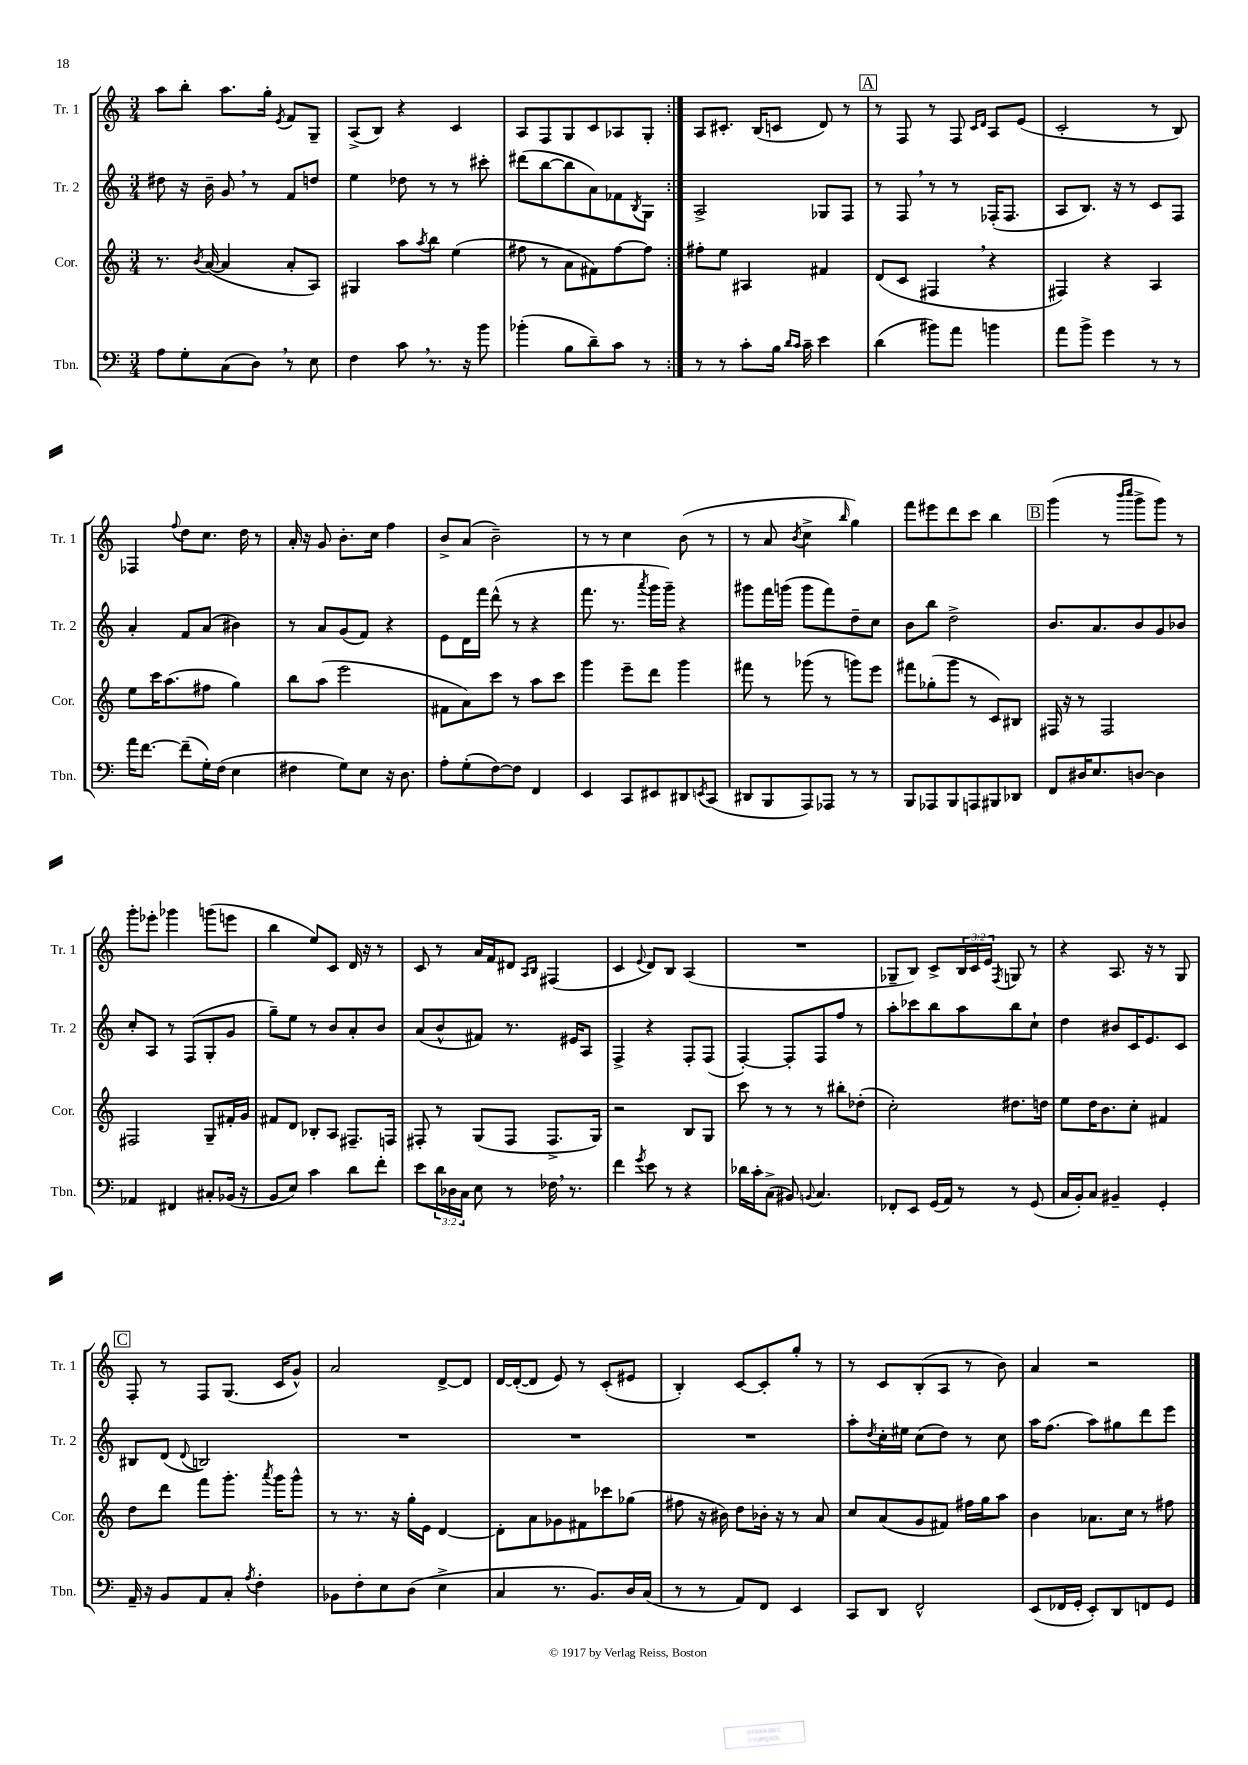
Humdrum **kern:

**kern	**kern	**kern	**kern
*staff4	*staff3	*staff2	*staff1
*clefF4	*clefG2	*clefG2	*clefG2
*k[]	*k[]	*k[]	*k[]
*M3/4	*M3/4	*M3/4	*M3/4
8A	8.r	8dd#	8aa
8G'	.	16r	8bb'
.	8qb	.	.
.	([16a	16b~	.
(8C	4a]	8g	8.aa
8D)	.	8r	.
.	.	.	16gg'
.	.	.	8qe
8r	8a'	8f	8f
8E	8A)	8dd	8G~
=	=	=	=
4F	4G#	4ee	(8A^
.	.	.	8B)
8c	8aa	8dd-	4r
.	8qaa	.	.
8.r	8bb	8r	.
.	(4ee	8r	4c
16r	.	.	.
8b	.	8ccc#'	.
=	=	=	=
(4b-'	8ff#	(8ddd#	8A
.	8r	[8bb	8F
8B	8a	8bb]	8G
8d~)	8f#)	8a)	8c
8c	[8ff#	8f-	8A-
.	.	8qB	.
8r	8ff#]	8G	8G'
=:|!	=:|!	=:|!	=:|!
8r	8ff#'	2A^	8A
8r	8ee	.	8.c#'
8c'	4A#	.	.
.	.	.	(16B
16B	.	.	8c
16qqd	.	.	.
16qqc	.	.	.
16c~	.	.	.
4e	4f#	8G-	8d)
.	.	8F	8r
=	=	=	=
(4d	(8d	8r	8r
.	8c	8F	8F
8b#)	4F#	8r	8r
8a	.	8r	8F
.	.	.	16qqc
.	.	.	16qqd
4b	4r	(16F-'	8A
.	.	8.F-	.
.	.	.	(8e
=	=	=	=
8a	4F#)	8A	2c'
8b^	.	8.B)	.
4g	4r	.	.
.	.	16r	.
.	.	8r	.
8r	4A	8c	8r
8r	.	8F	8B)
=	=	=	=
16a	8ee	4a'	4F-
[8.f	.	.	.
.	16ccc	.	.
.	(8.aa	.	.
.	.	.	8qqff
(8f~]	.	8f	8dd
16G')	8ff#	(8a	8.cc
(16F	.	.	.
4E	4gg)	4b#)	.
.	.	.	16dd
.	.	.	8r
=	=	=	=
4F#	8bb	8r	16a'
.	.	.	16r
.	(8aa	8a	8g
8G)	2eee	(8g	8.b'
8E	.	8f)	.
.	.	.	16cc
16r	.	4r	4ff
8.D	.	.	.
=	=	=	=
8A'	8f#	8e	8b^
(8G'	8a)	16d	(8a
.	.	16fff	.
[8F)	8ccc	(8ddd^^	2b~)
8F]	8r	8r	.
4FF	8aa	4r	.
.	8ccc	.	.
=	=	=	=
4EE	4ggg	8.fff	8r
.	.	.	8r
.	.	8.r	.
8CC	8eee~	.	4cc
.	.	8qaaa	.
8EE#	8ddd	16ggg	.
.	.	16ggg~)	.
8DD#	4ggg	4r	(8b
8qEE	.	.	.
(8CC	.	.	8r
=	=	=	=
8DD#	8fff#	8ggg#	8r
8BBB	8r	16fff	8a
.	.	(16ggg	.
.	.	.	8qb
8AAA)	(8ggg-	8ggg	4cc^
8AAA-	8r	8fff)	.
.	.	.	16qqbb
8r	8ggg)	8dd~	4gg)
8r	8eee	8cc	.
=	=	=	=
8BBB	8fff#	8b	8fff
8AAA-	(8gg-'	8bb	8eee#
8BBB	8ggg	2dd^	8ddd
8AAA	8r	.	8ccc
8BBB#	8c)	.	4bb
8DD-	8B#	.	.
=	=	=	=
8FF	16F#	8.b	(4ggg
.	16r	.	.
16D#	8r	.	.
8.E	.	8.a	.
.	2F#	.	8r
.	.	.	16qqbbb
.	.	.	16qqcccc
[8D	.	8b	8ggg^
4D]	.	8g	8ggg)
.	.	8b-	8r
=	=	=	=
4AA-	2F#	8cc'	8ggg'
.	.	8A	8eee-'
4FF#	.	8r	4ggg-
.	.	(8F	.
8C#'	8G~	8G'	(8ggg
(16BB-	16f#'	8g	8eee
16r	16g	.	.
=	=	=	=
8BB	8f#	8gg~)	4bb
8E)	8d	8ee	.
4c	8B-'	8r	8ee)
.	8A	8b	8c
8d	8.F#~	8a'	16d
.	.	.	16r
8f'	.	8b	8r
.	16F	.	.
=	=	=	=
8e	8F#'	(8a	8c
24d	8r	8b^^	8r
24D-	.	.	.
24C	.	.	.
8E	(8G	8f#)	16a
.	.	.	16f
8r	8F#	8.r	8d#
.	.	.	16qqA
.	.	.	16qqB
16F-	8.F#^	.	(4F#
8.r	.	16e#	.
.	.	8A	.
.	16G)	.	.
=	=	=	=
4f	2r	4F^	4c
8qg	.	.	8qqe
8e	.	4r	8d)
8r	.	.	8B
4r	8B	8F'	(4A
.	8G	(8F	.
=	=	=	=
16d-	8ccc	[4F')	2.r
16c'	.	.	.
(8C^	8r	.	.
8BB#)	8r	8F']	.
8qqBB	.	.	.
4.C	8r	8F	.
.	8bb#'	8ff	.
.	(8dd-'	8r	.
=	=	=	=
8FF-'	2cc')	8aa'	8G-~
8EE	.	8ccc-	8B)
(16GG	.	8bb	8c^
16AA)	.	.	.
8r	.	8aa	24B
.	.	.	24c
.	.	.	24e
.	.	.	8qF
8r	8.dd#	8bb	8G
(8GG	.	8cc`	8r
.	16dd	.	.
=	=	=	=
16C	8ee	4dd	4r
16BB')	.	.	.
8C	16dd	.	.
.	8.b	.	.
4BB#~	.	8b#	8.A
.	8cc'	16c	.
.	.	8.e	16r
4GG'	4f#	.	8r
.	.	8c	8G
=	=	=	=
16AA~	8dd	8B#	8F'
16r	.	.	.
8BB	8ddd	(8d	8r
.	.	8qqd	.
8AA	8fff	2B)	8F
8C'	8.ggg'	.	(8.G
8qA	.	.	.
4F'	.	.	.
.	8qaaa	.	.
.	16ggg	.	16c
.	8ggg^^	.	8g^^)
=	=	=	=
8BB-	8r	2.r	2a
8F'	8.r	.	.
8E	.	.	.
.	16r	.	.
(8D	16gg'	.	.
.	16e	.	.
4E^	[4d	.	[8d^
.	.	.	8d]
=	=	=	=
4C	8d']	2.r	[16d
.	.	.	(16d'_
.	8a	.	8d]
8.r	8g-	.	8e)
.	8f#	.	8r
8.BB)	.	.	.
.	8ccc-	.	(8c'
16D	(8gg-	.	8e#
(16C	.	.	.
=	=	=	=
8r	8ff#	2.r	4B')
8r	16r	.	.
.	16b#)	.	.
8AA)	8dd	.	[8c
8FF	16b-'	.	8c']
.	16r	.	.
4EE	8r	.	8gg'
.	8a	.	8r
=	=	=	=
8CC	8cc	8aa'	8r
.	.	8qdd	.
8DD	(8a	16cc'	8c
.	.	16ee#	.
2FF^^	8g	(8cc	(8B'
.	8f#)	8dd)	8A
.	16ff#	8r	8r
.	16gg	.	.
.	8aa	8cc	8b)
=	=	=	=
(8EE	4b	16aa	4a
.	.	(8.ff	.
16FF-	.	.	.
16GG'	.	.	.
8EE')	8.a-	8aa)	2r
8DD	.	8gg#	.
.	16cc	.	.
8FF	8r	8ddd	.
8GG	8ff#	8eee	.
==	==	==	==
*-	*-	*-	*-
